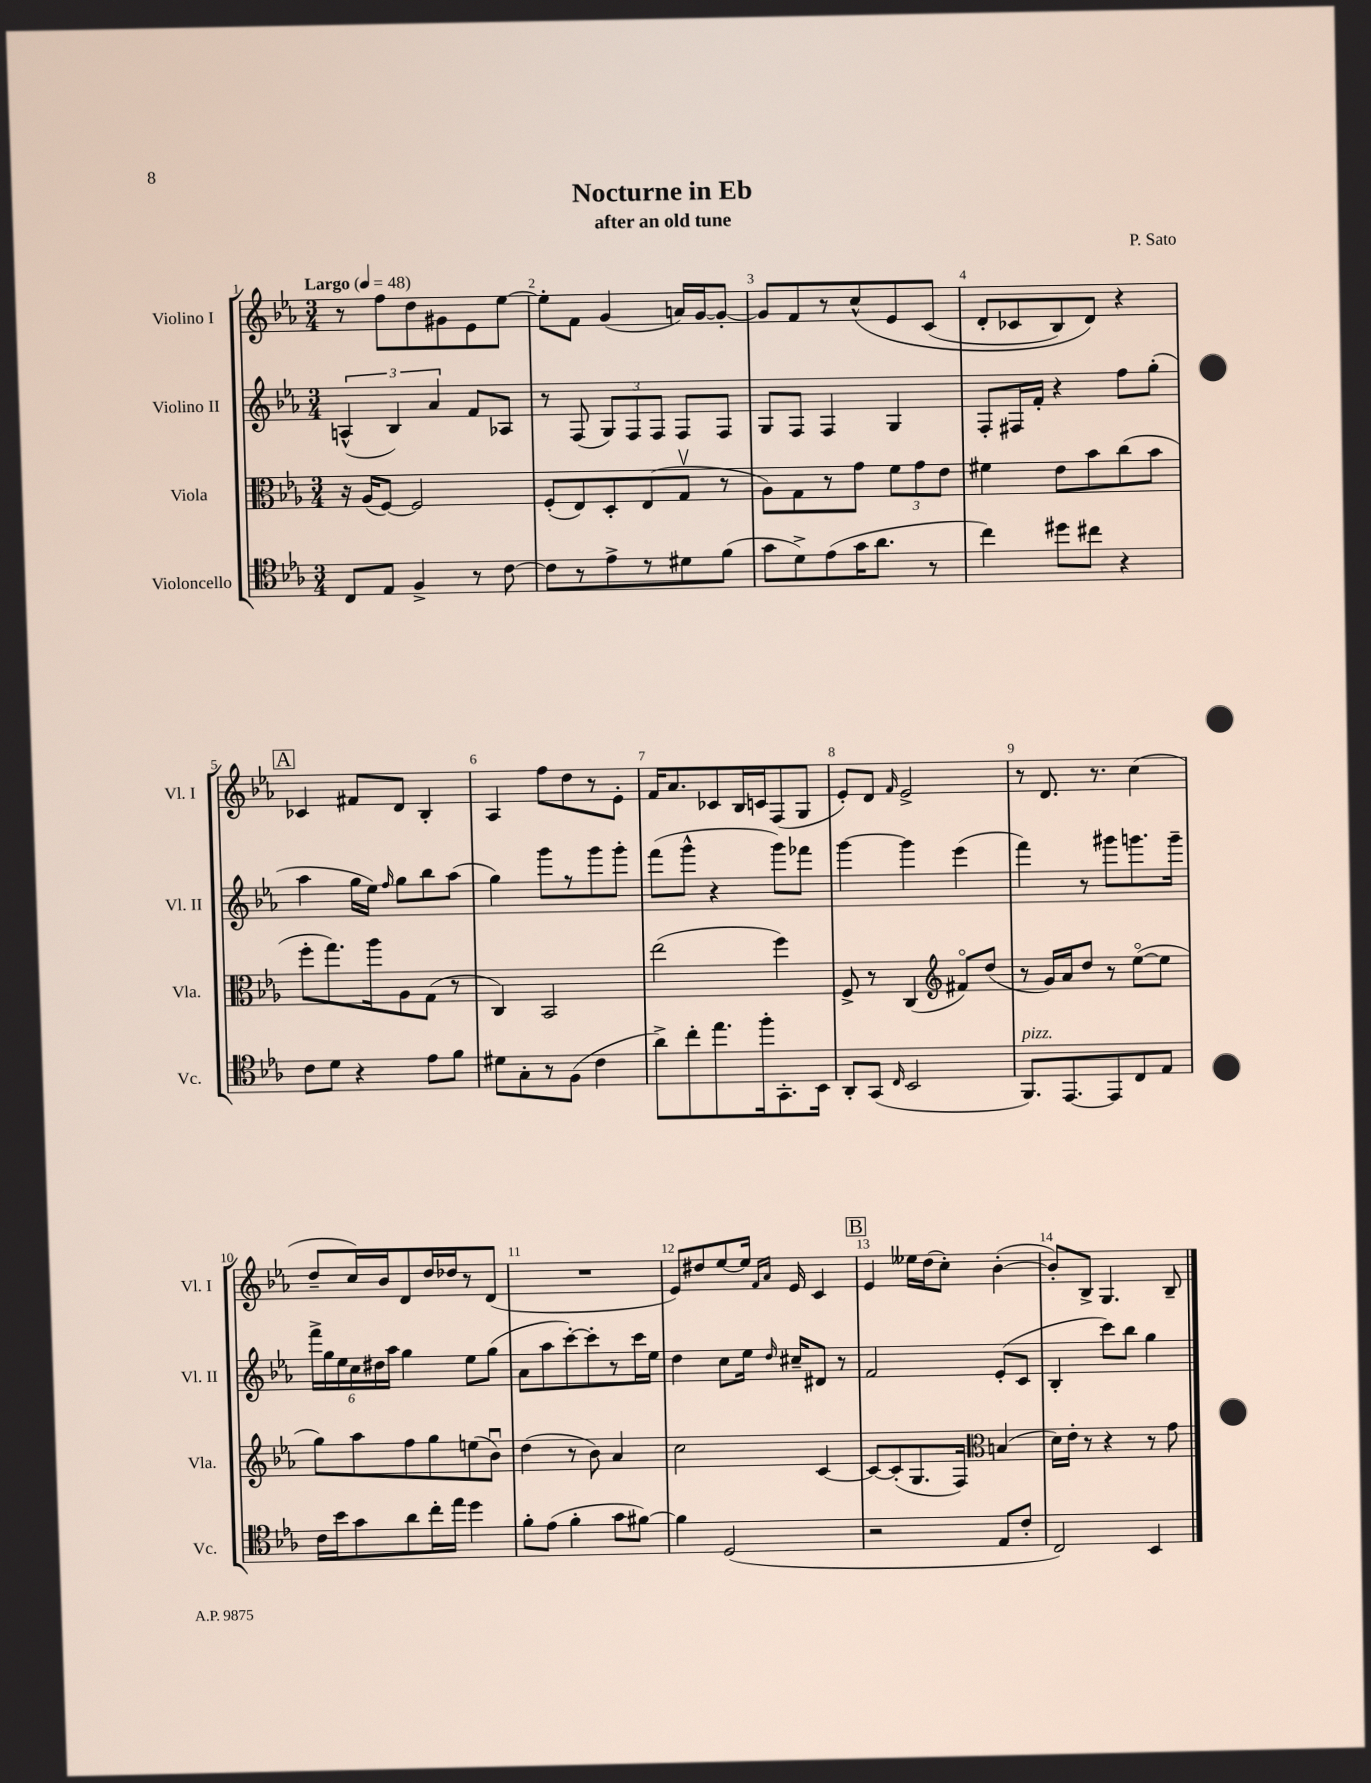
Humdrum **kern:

**kern	**kern	**kern	**kern
*part4	*part3	*part2	*part1
*staff4	*staff3	*staff2	*staff1
*I"Violoncello	*I"Viola	*I"Violino II	*I"Violino I
*I'Vc.	*I'Vla.	*I'Vl. II	*I'Vl. I
*clefC4	*clefC3	*clefG2	*clefG2
*k[b-e-a-]	*k[b-e-a-]	*k[b-e-a-]	*k[b-e-a-]
*M3/4	*M3/4	*M3/4	*M3/4
*MM48	*MM48	*MM48	*MM48
=1	=1	=1	=1
!	!	!	!LO:TX:a:B:t=Largo
8C/L	16r	(6An^^/	8r
.	(16A-/KL	.	.
8E-/J	[8F/J)	.	8ff\L
.	.	6B-/)	.
4F^/	2F/]	.	8dd\
.	.	6a-/	.
.	.	.	8g#X\
8r	.	8f/L	8e-\
[8c\	.	8A-X/J	[8ee-\J
=2	=2	=2	=2
8c\L]	(8F'/L	8r	8ee-'\L]
8r	8E-/)	(8F/	8f\J
8e-^\	8D'/	12G/L)	(4g/
.	.	12F/	.
8r	(8E-/	.	.
.	.	12F/J	.
8d#X\	8Gv/J	8F/L	16an/LL)
.	.	.	[16g/J
(8f\J	8r	8F/J	8g'/J_
=3	=3	=3	=3
8g\L	8A-\L)	8G/L	8g/L]
8d^\)	8G\	8F/J	8f/
(8e-\	8r	4F/	8r
16g\K	8g\J	.	(8cc^^/
8.a-\J	.	.	.
.	12f\L	4G/	8e-/
.	12g\	.	.
8r	.	.	(8c/J
.	12e-\J	.	.
=4	=4	=4	=4
4cc\)	4f#X\	8F'/L	8d'/L
.	.	16F#X/L	8c-X/
.	.	16f'/JJ	.
8dd#X\L	8e-\L	4r	8B-/)
8cc#X\J	8b-\	.	8d/J)
4r	(8cc\	8ff\L	4r
.	8b-\J	(8gg'\J	.
!!LO:LB:g=z
!!LO:REH:place=s1:t=A
=5	=5	=5	=5
8c\L	8ff'\L	4aa-\	4c-X/
8d\J	8.gg\)	.	.
4r	.	16gg\LL	8f#X/L
.	16aa-\k	16ee-\JJ)	.
.	.	16qqff/	.
.	8A-\	8gg\L	8d/J
8e-\L	(8G\J	8bb-\	4B-'/
8f\J	8r	(8aa-\J	.
=6	=6	=6	=6
8d#X\L	4C/)	4gg\)	4A-/
8G'\	.	.	.
8r	2BB-/	8ggg\L	8ff\L
(8F\J	.	8r	8dd\
4c\	.	8ggg\	8r
.	.	8ggg'\J	8e-'\J
=7	=7	=7	=7
8a-^\L)	(2ee-\	(8fff\L	16f/KL
.	.	.	8.a-/
8cc'\	.	8ggg^^\J	.
8.ee-\	.	4r	8c-X/
.	.	.	16B-/L
16ff'\k	.	.	16cn/J
8.GG'\	4ff\)	8ggg\L)	(8F/
.	.	8fff-X\J	8G/J
16BB-\Jk	.	.	.
=8	=8	=8	=8
8AA-'/L	8F^/	[4ggg\	8e-'/L)
(8GG/J	8r	.	8d/J
16qqC/	.	.	16qqf/
2BB-/	(4C/	4ggg\]	2e-^/
*	*clefG2	*	*
.	8f#X/L)	(4eee-\	.
.	(8dd/J	.	.
=9	=9	=9	=9
!LO:TX:a:i:t=pizz.	!	!	!
8.FF/L)	8r	4fff\)	8r
.	16g/LL)	.	8.d/
[8.EE-/	16a-/J	.	.
.	8dd/J	8r	.
.	.	.	8.r
8EE-/]	8r	8ggg#X\L	.
8C/	([8ee-\L	8.gggn\	(4cc\
8E-/J	8ee-\J]	.	.
.	.	16ggg~\Jk	.
!!LO:LB:g=z
=10	=10	=10	=10
16c\LL	8gg\L)	24fff^\LL	8dd~/L
.	.	24gg\	.
16b-\J	.	.	.
.	.	24ee-\	.
8g\	8aa-\	24cc\	16cc/L)
.	.	24dd#X\	.
.	.	.	16b-/J
.	.	24aa-\JJ	.
8a-\	8ff\	4gg\	8d/
16cc'\L	8gg\	.	16dd/L
16ee-\JJ	.	.	16dd-X/J
4dd\	(8een\	8ee-\L	8r
.	8b-u\J)	(8gg\J	(8d/J
=11	=11	=11	=11
8f'\L	(4dd\	8a-\L	2.r
(8e-\J	.	8aa-\	.
4f'\	8r	[8ccc'\)	.
.	8b-\)	8ccc'\]	.
8g\L	4a-/	8r	.
[8f#X\J)	.	16ccc\L	.
.	.	16ee-\JJ	.
=12	=12	=12	=12
4f#\]	2cc\	4dd\	8e-/L)
.	.	.	8dd#X/
(2D/	.	8cc\L	[8ee-/
.	.	16ee-\Jk	16ee-/Jk]
.	.	.	16qqf/LL
.	.	16qqdd/	16qqa-/JJ
.	.	16cc#X~/KL	16e-/
.	[4c/	8d#X/J	4c/
.	.	8r	.
!!LO:REH:place=s1:t=B
=13	=13	=13	=13
2r	8c/L_	2f/	4e-/
.	(8c'/]	.	.
.	8.G/	.	16ee--X\LL
.	.	.	(16dd\J
.	.	.	8cc'\J)
.	16F/Jk)	.	.
*	*clefC3	*	*
8E-/L	(4Bn/	(8e-'/L	([4b-'\
8c'/J	.	8c/J	.
=14	=14	=14	=14
2C/)	16d\LL)	4B-'/	8b-'/L])
.	16e-'\JJ	.	.
.	8r	.	8B-^/J
.	4r	8ccc\L)	4.G/
.	.	8bb-\J	.
4BB-/	8r	4gg\	.
.	8g\	.	8B-~/
==	==	==	==
*-	*-	*-	*-
